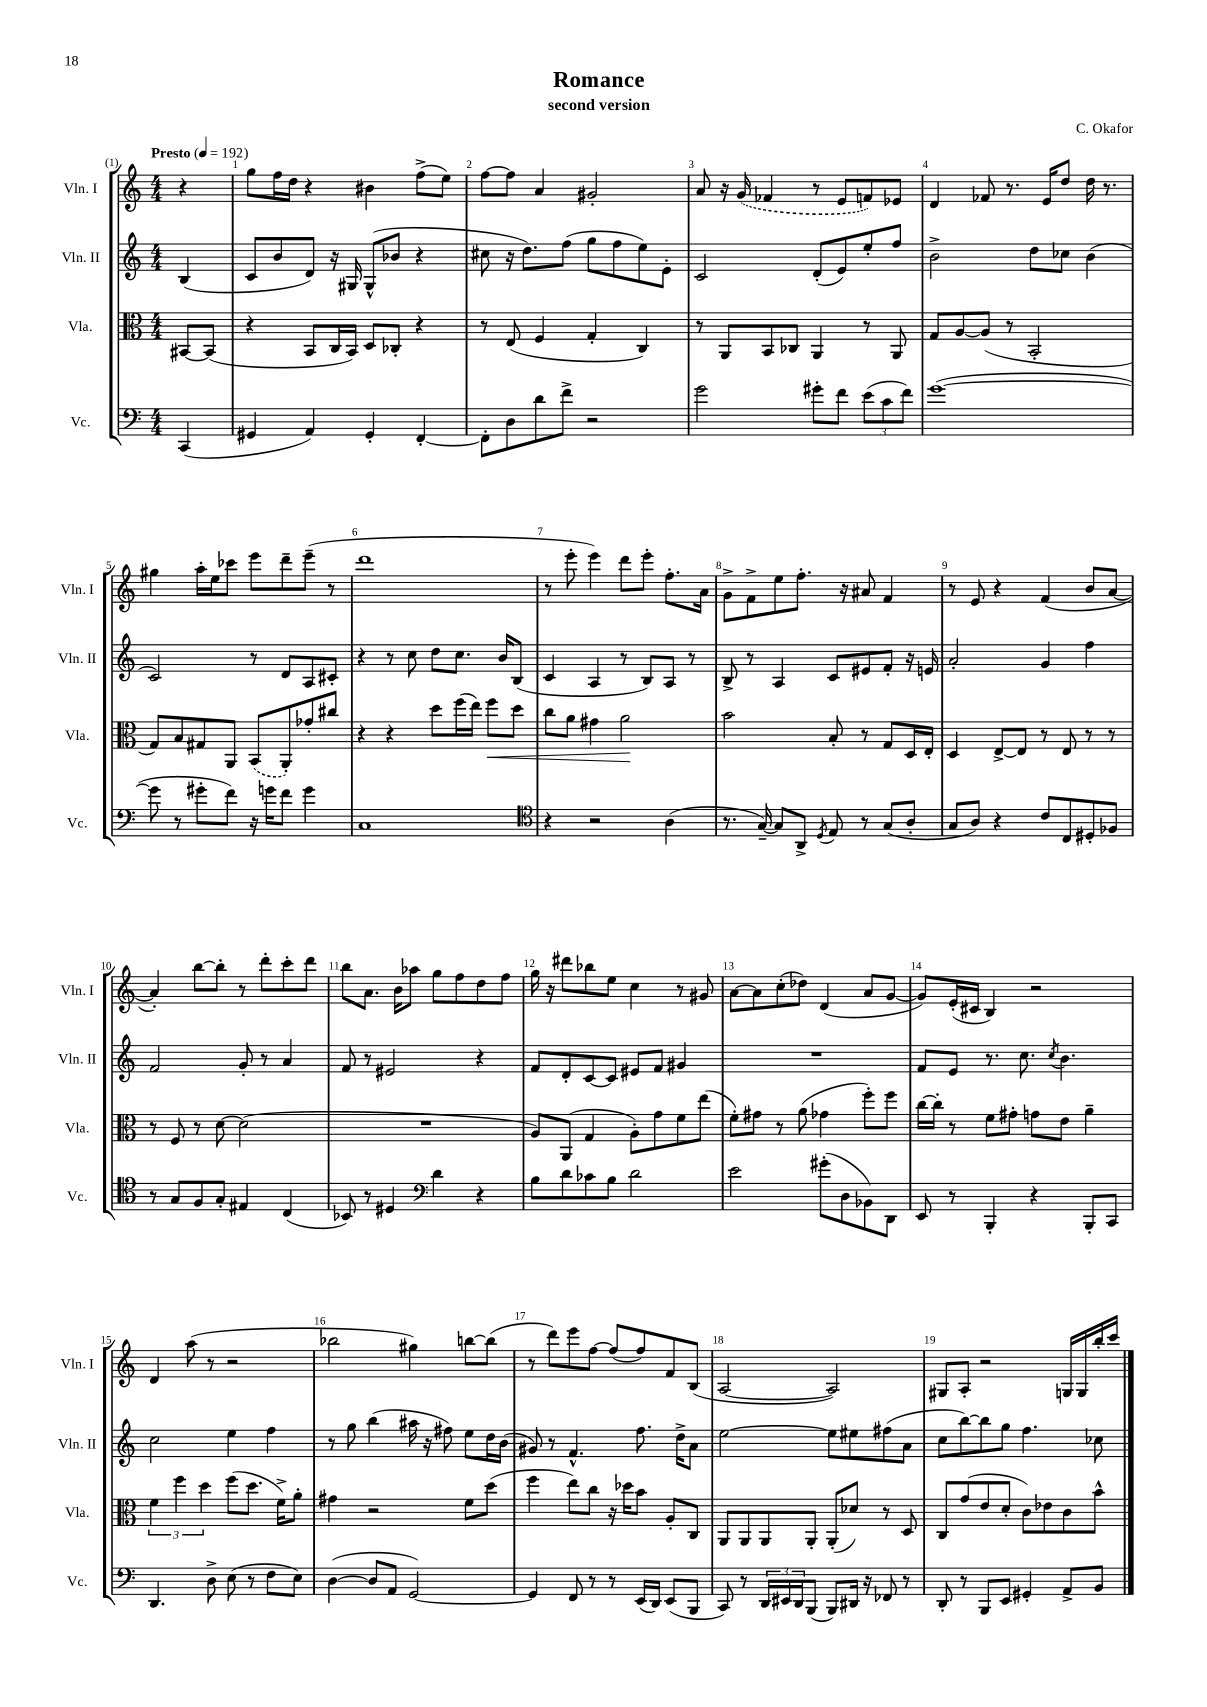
\header { title = "Romance" composer = "C. Okafor" subtitle = "second version" }
<<
\new StaffGroup <<
\new Staff = "s0" \with { instrumentName = "Vln. I" shortInstrumentName = "Vln. I" } {
    \clef treble \key c \major \numericTimeSignature \time 4/4 \partial 4 \tempo "Presto" 4 = 192
    r4 |
    g''8 f''16 d''16 r4 bis'4 f''8->( e''8) |
    f''8~ f''8 a'4 gis'2-. |
    a'8 r16 \once \slurDashed g'16( fes'4 r8 e'8 f'8) ees'8 |
    d'4 fes'8 r8. e'16 d''8 d''16 r8. |
    gis''4 a''16-. e''16 ces'''8 e'''8 d'''8-- e'''8--( r8 |
    d'''1 |
    r8 e'''8-. e'''4) d'''8 e'''8-. f''8.-. a'16 |
    g'8-> f'8-> e''8 f''8.-. r16 ais'8 f'4 |
    r8 e'8 r4 f'4( b'8 a'8~ |
    a'4-.) b''8~ b''8-. r8 d'''8-. c'''8-. d'''8 |
    b''8 a'8. b'16 aes''8 g''8 f''8 d''8 f''8 |
    g''16 r16 dis'''8 bes''8 e''8 c''4 r8 gis'8 |
    a'8~ a'8 c''8-.( des''8) d'4( a'8 g'8~ |
    g'8) e'16-.( cis'16 b4) r2 |
    d'4 a''8( r8 r2 |
    bes''2 gis''4) b''8~ b''8( |
    r8 d'''8) e'''8 f''8~ f''8( f''8) f'8 b8( |
    a2~ a2) |
    gis8 a8-. r2 g16 g16 b''16-. c'''16 \bar "|." |
}
\new Staff = "s1" \with { instrumentName = "Vln. II" shortInstrumentName = "Vln. II" } {
    \clef treble \key c \major \numericTimeSignature \time 4/4 \partial 4
    b4( |
    c'8 b'8 d'8) r16 gis16 gis8-^( bes'8 r4 |
    cis''8 r16 d''8.) f''8( g''8 f''8 e''8) e'8-. |
    c'2 d'8-.( e'8) e''8-. f''8 |
    b'2-> d''8 ces''8 b'4( |
    c'2) r8 d'8 a8 cis'8-. |
    r4 r8 c''8 d''8 c''8. b'16 b8( |
    c'4 a4 r8 b8) a8 r8 |
    b8-> r8 a4 c'8 eis'8 f'8-. r16 e'16 |
    a'2-. g'4 f''4 |
    f'2 g'8-. r8 a'4 |
    f'8 r8 eis'2 r4 |
    f'8 d'8-. c'8~ c'8 eis'8 f'8 gis'4 |
    R1 |
    f'8 e'8 r8. c''8. \acciaccatura { c''8 } b'4. |
    c''2 e''4 f''4 |
    r8 g''8 b''4( ais''16 r16 fis''8) e''8 d''16 b'16( |
    gis'8) r8 f'4.-^ f''8. d''16-> a'8 |
    e''2~ e''8 eis''8 fis''8( a'8 |
    c''8 b''8~) b''8 g''8 f''4. ces''8 \bar "|." |
}
\new Staff = "s2" \with { instrumentName = "Vla." shortInstrumentName = "Vla." } {
    \clef alto \key c \major \numericTimeSignature \time 4/4 \partial 4
    bis,8~ bis,8( |
    r4 b,8 c16 b,16) d8 ces8-. r4 |
    r8 e8( f4 g4-. c4) |
    r8 a,8 b,8 ces8 a,4 r8 a,8 |
    g8 a8~ a8( r8 b,2-. |
    g8) b8 gis8 a,8 \once \slurDashed b,8( a,8-.) ges'8-. cis''8 |
    r4 r4 d''8 f''16( e''16) f''8\< d''8 |
    c''8 a'8 gis'4 a'2\! |
    b'2 b8-. r8 g8 d16 e16-. |
    d4 e8~-> e8 r8 e8 r8 r8 |
    r8 f8 r8 d'8~ d'2( |
    R1 |
    a8) a,8( g4 a8-.) g'8 f'8 e''8( |
    f'8-.) gis'8 r8 a'8( ges'4 f''8-.) f''8 |
    c''16~ c''16-. r8 f'8 gis'8-. g'8 e'8 a'4-- |
    \tuplet 3/2 { f'4 f''4 d''4 } f''8( d''8. f'16->) a'8-. |
    gis'4 r2 f'8 d''8( |
    f''4 e''8) c''8 r16 des''16 b'8 a8-. c8 |
    a,8 a,8 a,8 a,8-. a,8-.( des'8) r8 d8 |
    c8 g'8( e'8 d'8-. c'8) ees'8 c'8 b'8-^ \bar "|." |
}
\new Staff = "s3" \with { instrumentName = "Vc." shortInstrumentName = "Vc." } {
    \clef bass \key c \major \numericTimeSignature \time 4/4 \partial 4
    c,4( |
    gis,4 a,4) gis,4-. f,4~-. |
    f,8-. d8 d'8 f'8-> r2 |
    g'2 gis'8-. f'8 \tuplet 3/2 { e'8( c'8 f'8) } |
    g'1~( |
    g'8 r8 gis'8-. f'8) r16 g'16 f'8 g'4 |
    c1 |
    \clef tenor r4 r2 a4( |
    r8. g16~--) g8 a,8-> \acciaccatura { d8 } e8 r8 g8( a8-. |
    g8 a8) r4 c'8 c8 dis8-. fes8 |
    r8 g8 f8 g8-. eis4 c4( |
    bes,8) r8 dis4 \clef bass d'4 r4 |
    b8 d'8 ces'8 b8 d'2 |
    e'2 gis'8-.( d8 bes,8) d,8 |
    e,8 r8 b,,4-. r4 b,,8-. c,8 |
    d,4. d8-> e8( r8 f8 e8) |
    d4~( d8 a,8 g,2~) |
    g,4 f,8 r8 r8 e,16( d,16) e,8( b,,8 |
    c,8) r8 \tuplet 3/2 { d,16 eis,16 d,16 } b,,8( b,,8) dis,16 r16 fes,8 r8 |
    d,8-. r8 b,,8 e,8 gis,4-. a,8-> b,8 \bar "|." |
}
>>
>>
\layout { \context { \Score \override BarNumber.break-visibility = ##(#f #t #t) barNumberVisibility = #all-bar-numbers-visible } }
